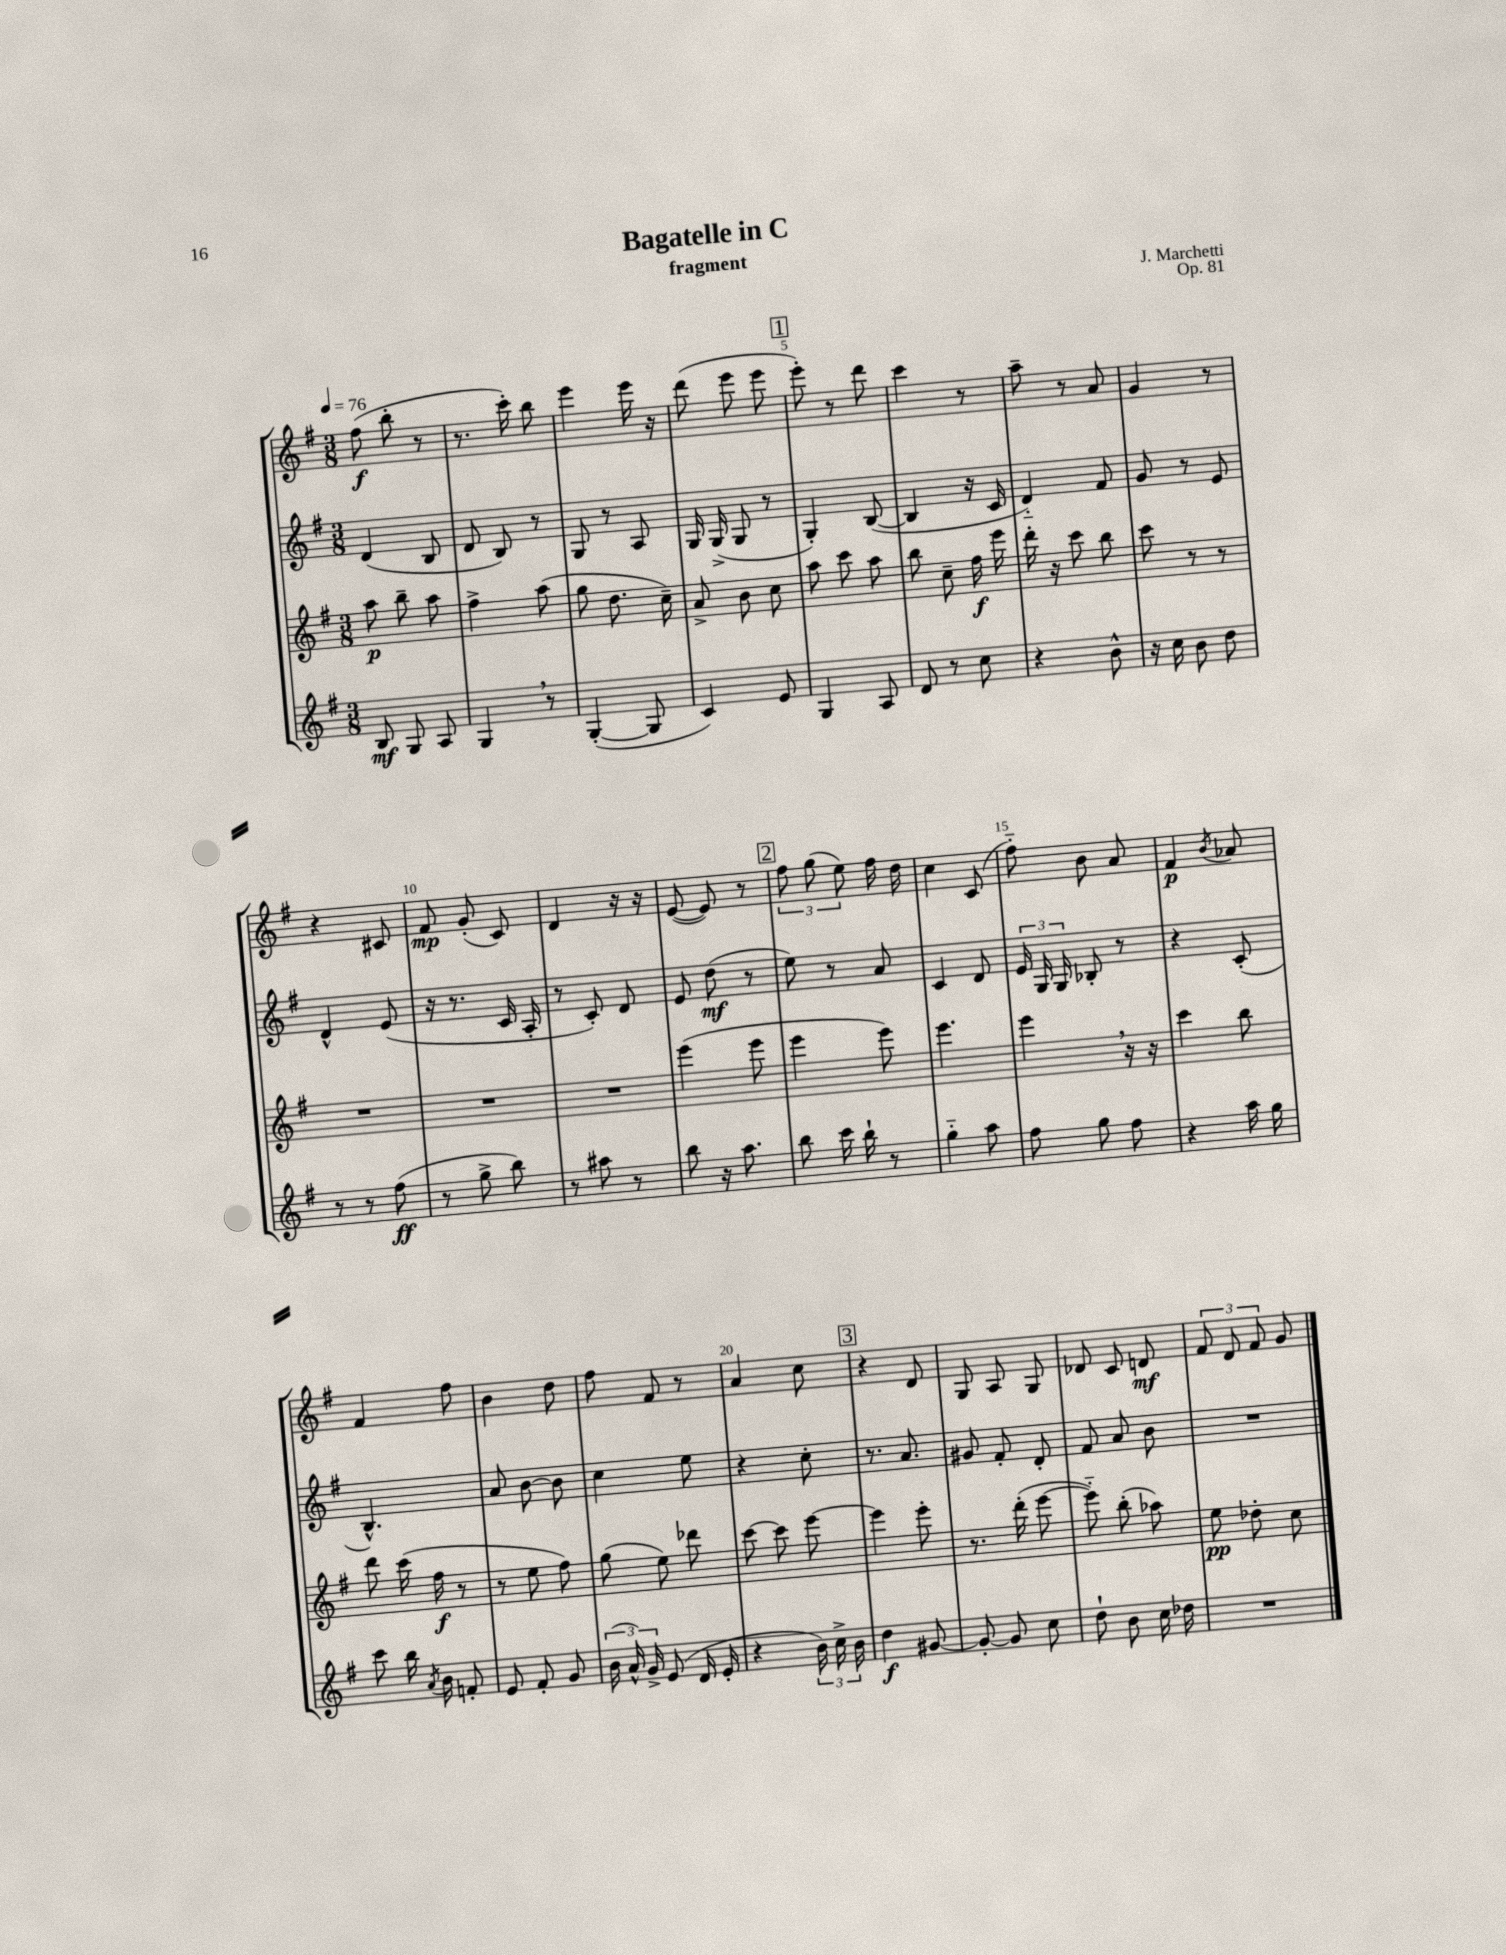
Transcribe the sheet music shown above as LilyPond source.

\header { title = "Bagatelle in C" composer = "J. Marchetti" subtitle = "fragment" opus = "Op. 81" }
<<
\new StaffGroup <<
\new Staff = "s0" {
    \clef treble \key g \major \numericTimeSignature \time 3/8 \tempo 4 = 76
    \autoBeamOff fis''8\f( b''8-. r8 |
    r8. c'''16-.) b''8 |
    e'''4 e'''16 r16 |
    d'''8( e'''8 e'''8 |
    \mark \markup { \box "1" } e'''8-.) r8 d'''8 |
    c'''4 r8 |
    a''8-- r8 a'8 |
    g'4 r8 |
    r4 cis'8 |
    fis'8\mp g'8-.( c'8) |
    d'4 r16 r16 |
    e'8~( e'8) r8 |
    \mark \markup { \box "2" } \tuplet 3/2 { fis''8 g''8( e''8) } fis''16 d''16 |
    c''4 c'8( |
    fis''8-_) b'8 a'8 |
    fis'4\p \acciaccatura { b'8 } aes'8 |
    fis'4 fis''8 |
    b'4 d''8 |
    fis''8 fis'8 r8 |
    a'4 c''8 |
    \mark \markup { \box "3" } r4 d'8 |
    g8 a8 g8 |
    des'8 c'8 d'8\mf |
    \tuplet 3/2 { fis'8 d'8 fis'8 } g'8 \bar "|." |
}
\new Staff = "s1" {
    \clef treble \key g \major \numericTimeSignature \time 3/8
    \autoBeamOff d'4( b8 |
    d'8 b8) r8 |
    g8 r8 a8 |
    g16 g16->( g8 r8 |
    \mark \markup { \box "1" } g4-.) b8~( |
    b4 r16 c'16 |
    d'4-_) fis'8 |
    g'8 r8 e'8 |
    d'4-^ e'8( |
    r16 r8. c'16 a16-. |
    r8 c'8-.) d'8 |
    e'8 d''8\mf( r8 |
    \mark \markup { \box "2" } e''8) r8 a'8 |
    c'4 d'8 |
    \tuplet 3/2 { e'16 g16 g16 } bes8-. r8 |
    r4 c'8-.( |
    b4.-^) |
    a'8 b'8~ b'8 |
    c''4 e''8 |
    r4 c''8-. |
    \mark \markup { \box "3" } r8. a'8. |
    gis'8 fis'8-. d'8-. |
    fis'8 a'8 b'8 |
    R4. \bar "|." |
}
\new Staff = "s2" {
    \clef treble \key g \major \numericTimeSignature \time 3/8
    \autoBeamOff a''8\p b''8-- a''8 |
    fis''4-> a''8( |
    g''8 d''8. c''16--) |
    a'8-> b'8 c''8 |
    \mark \markup { \box "1" } a''8 c'''8 a''8 |
    b''8 c''8-- fis''16\f e'''16 |
    d'''16-. r16 c'''8 b''8 |
    c'''8 r8 r8 |
    R4. |
    R4. |
    R4. |
    e'''4( e'''8 |
    \mark \markup { \box "2" } e'''4 e'''8) |
    e'''4. |
    e'''4 \breathe r16 r16 |
    c'''4 b''8 |
    d'''8 c'''16( fis''16\f r8 |
    r8 e''8 fis''8) |
    g''8( e''8) des'''8 |
    c'''8~ c'''8 e'''8~ |
    \mark \markup { \box "3" } e'''4 e'''8-. |
    r8. d'''16-.( e'''8~ |
    e'''8-_) b''8-.( aes''8) |
    e''8\pp des''8-. c''8 \bar "|." |
}
\new Staff = "s3" {
    \clef treble \key g \major \numericTimeSignature \time 3/8
    \autoBeamOff b8\mf g8 a8 |
    g4 \breathe r8 |
    g4~-.( g8 |
    c'4) e'8 |
    \mark \markup { \box "1" } g4 a8 |
    d'8 r8 c''8 |
    r4 b'8-^ |
    r16 c''16 b'8 d''8 |
    r8 r8 fis''8\ff( |
    r8 g''8-> b''8) |
    r8 ais''8 r8 |
    b''8 r16 a''8. |
    \mark \markup { \box "2" } b''8 c'''16 b''16-! r8 |
    g''4-_ a''8 |
    fis''8 g''8 fis''8 |
    r4 a''16 g''16 |
    c'''8 b''16 \acciaccatura { a'8 } b'16 f'8-. |
    e'8 fis'8-. g'8 |
    \tuplet 3/2 { b'16( a'16-^) g'16-> } e'8( d'16 e'16-. |
    r4 \tuplet 3/2 { b'16) c''16-> b'16 } |
    \mark \markup { \box "3" } d''4\f gis'8~ |
    gis'8~-. gis'8 c''8 |
    d''8-! b'8 c''16 des''16 |
    R4. \bar "|." |
}
>>
>>
\layout { \context { \Score \override BarNumber.break-visibility = ##(#f #t #t) barNumberVisibility = #(every-nth-bar-number-visible 5) } }
